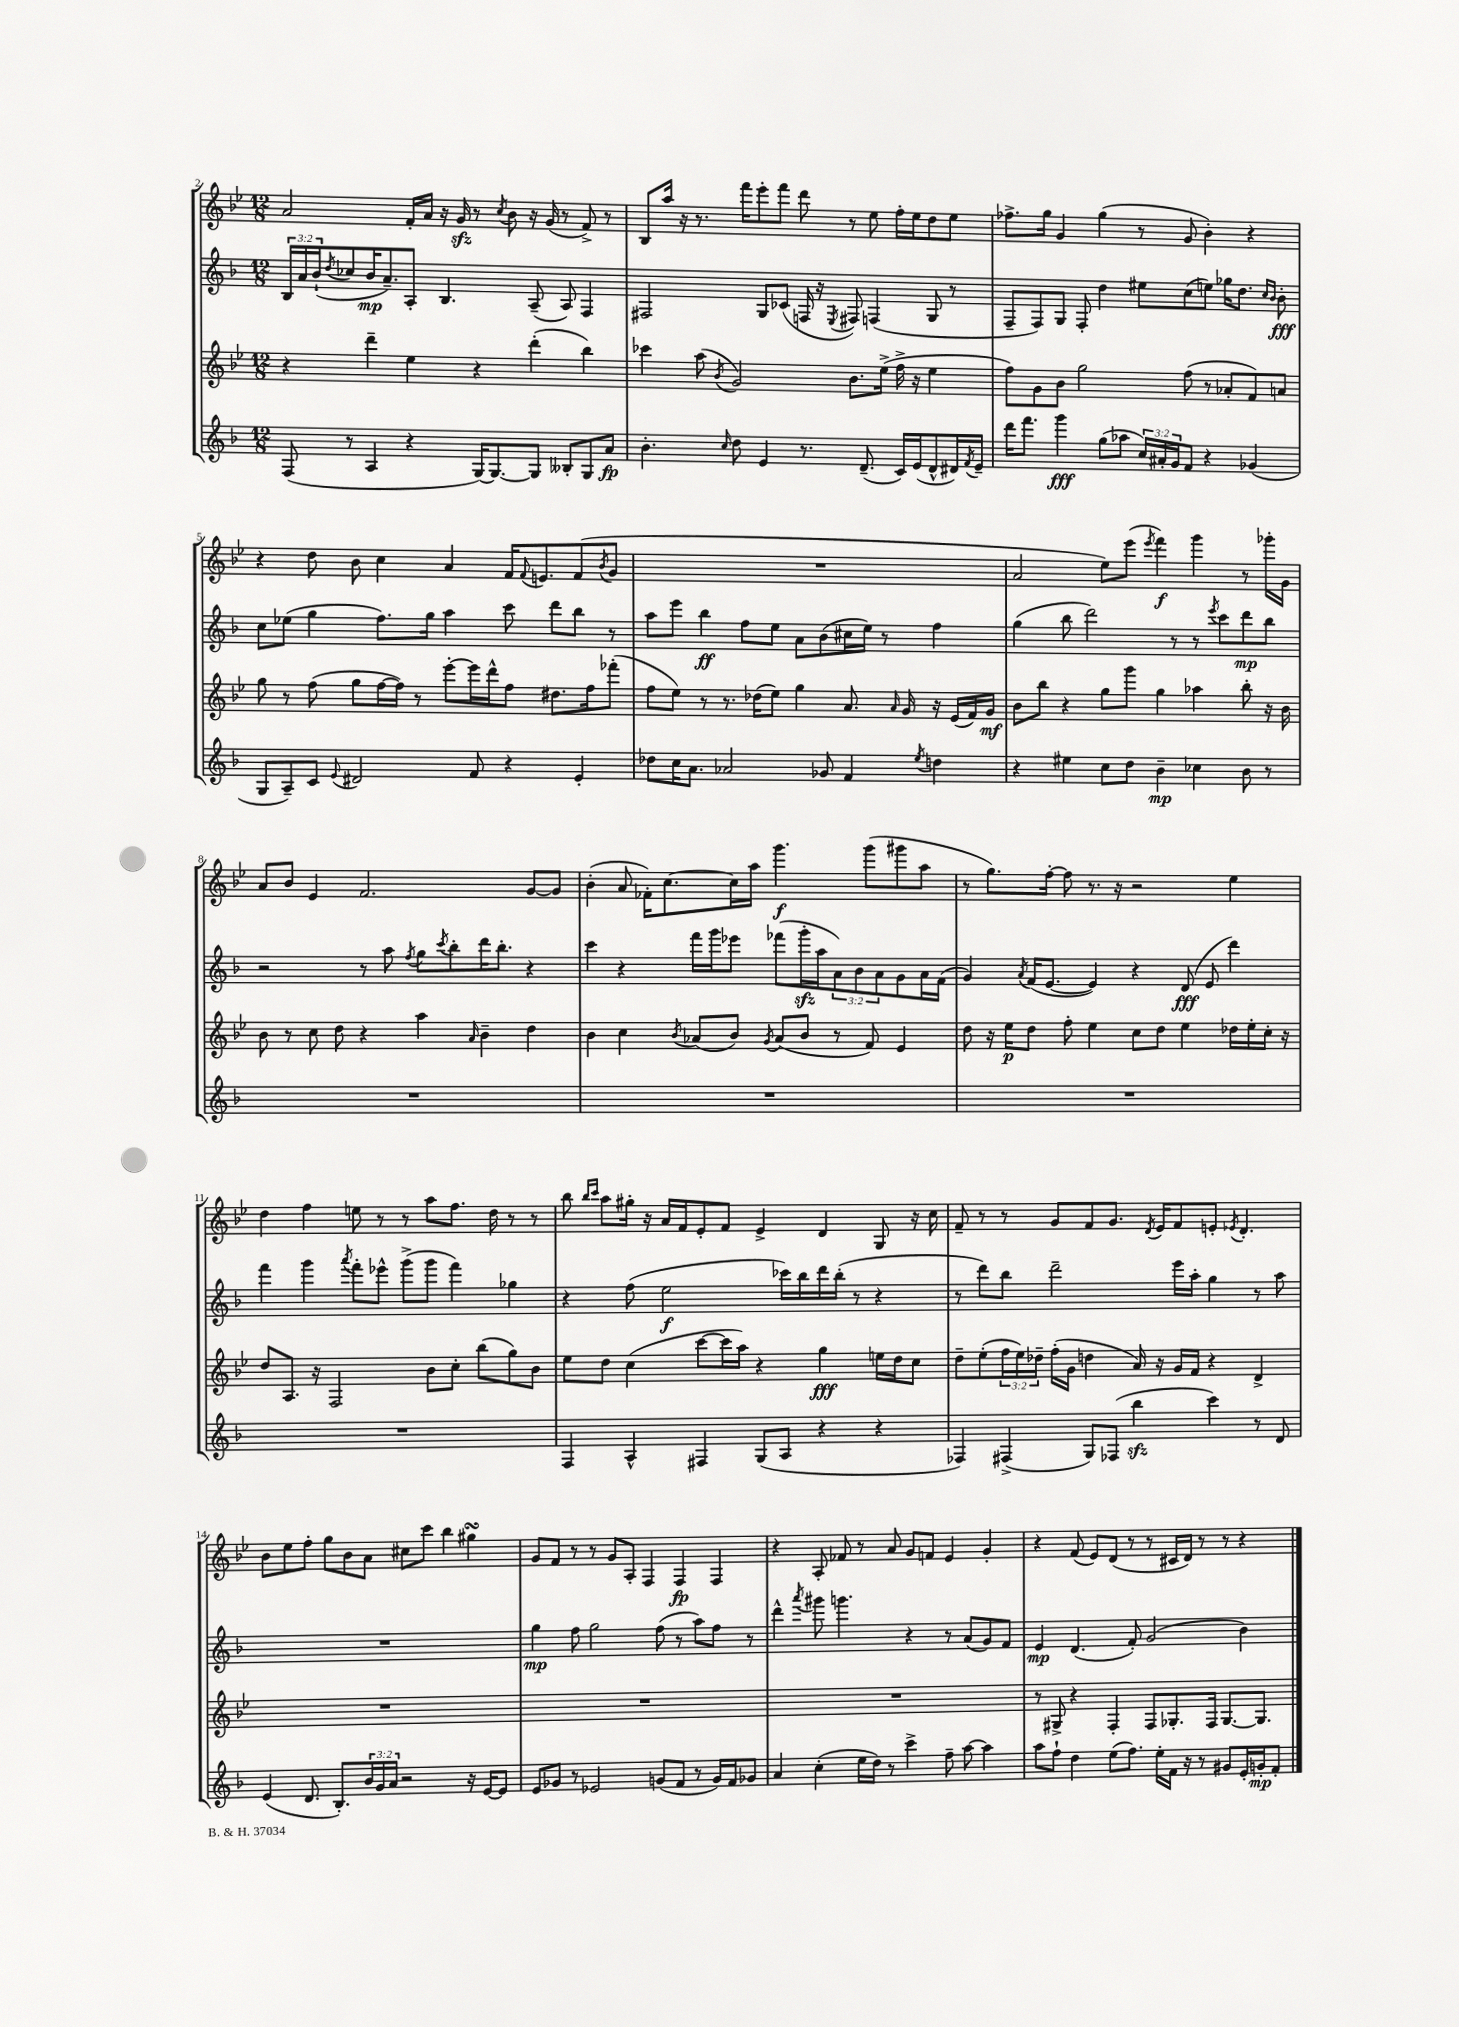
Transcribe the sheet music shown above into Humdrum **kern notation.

**kern	**dynam	**kern	**dynam	**kern	**dynam	**kern	**dynam
*part4	*part4	*part3	*part3	*part2	*part2	*part1	*part1
*staff4	*staff4	*staff3	*staff3	*staff2	*staff2	*staff1	*staff1
*clefG2	*	*clefG2	*	*clefG2	*	*clefG2	*
*k[b-]	*	*k[b-e-]	*	*k[b-]	*	*k[b-e-]	*
*M12/8	*	*M12/8	*	*M12/8	*	*M12/8	*
=2	=2	=2	=2	=2	=2	=2	=2
(8F/	.	4r	.	24B-/LL	.	2a/	.
.	.	.	.	24a/	.	.	.
.	.	.	.	(24b-`/J	.	.	.
.	.	.	.	8qdd/	.	.	.
8r	.	.	.	8cc-X/	.	.	.
4A/	.	4ddd~\	.	16b-/K	mp	.	.
.	.	.	.	8.a~/)	.	.	.
4r	.	4ee-\	.	8A'/J	.	16f'/LL	.
.	.	.	.	.	.	16a/JJ	.
.	.	.	.	4.B-/	.	16r	.
.	.	.	.	.	.	16gzz/	.
[16G/KL)	.	4r	.	.	.	8r	.
8.G/_	.	.	.	.	.	.	.
.	.	.	.	.	.	8qcc/	.
.	.	.	.	.	.	8b-\	.
8G/J]	.	(4ddd'\	.	(8A~/	.	16r	.
.	.	.	.	.	.	(16g/	.
8B--X'/L	.	.	.	8A/)	.	8r	.
8G/	.	4bb-\)	.	4F/	.	8f^/)	.
8a/J	fp	.	.	.	.	8r	.
=3	=3	=3	=3	=3	=3	=3	=3
4.b-'\	.	4ccc-X\	.	2F#X/	.	8B-/L	.
.	.	.	.	.	.	16aa/Jk	.
.	.	.	.	.	.	16r	.
.	.	(8aa\	.	.	.	8.r	.
16qqcc/	.	8qb-/	.	.	.	.	.
8dd\	.	2g/)	.	.	.	.	.
.	.	.	.	.	.	16fff\KL	.
4e/	.	.	.	8G/L	.	8eee-'\	.
.	.	.	.	(8c-X/J	.	8fff\J	.
8.r	.	.	.	16Fn/	.	8ddd\	.
.	.	.	.	16r	.	.	.
.	.	.	.	8qE/	.	.	.
.	.	8.b-\L	.	8F#X/)	.	8r	.
(8.d~/	.	.	.	.	.	.	.
.	.	.	.	(4Fn/	.	8ee-\	.
.	.	(16ee-^\Jk	.	.	.	.	.
16c/LL)	.	16ff^\	.	.	.	16ff'\LL	.
(16e/J	.	16r	.	.	.	16ee-\J	.
8d^^/	.	4ee-\	.	8G/	.	8dd\	.
16d#X/L)	.	.	.	8r	.	8ee-\J	.
8qf/	.	.	.	.	.	.	.
16e~/JJ	.	.	.	.	.	.	.
=4	=4	=4	=4	=4	=4	=4	=4
16ddd\KL	.	8ff\L)	.	8F~/L	.	8.ff-X^\L	.
8.fff\J	.	.	.	.	.	.	.
.	.	8g\	.	8F/)	.	.	.
.	.	.	.	.	.	16gg\Jk	.
4ggg\	fff	8b-\J	.	8G/J	.	4g/	.
.	.	2gg\	.	8F'/	.	.	.
(8gg\L	.	.	.	4dd\	.	(4gg\	.
8aa-X\J	.	.	.	.	.	.	.
24cc/LL)	.	.	.	8ee#X\L	.	8r	.
24a#X'/	.	.	.	.	.	.	.
24g/J	.	.	.	.	.	.	.
8f/J	.	(8ff\	.	(8cc\	.	8g/	.
4r	.	8r	.	8een\J)	.	4b-'\)	.
.	.	8a-X'/L	.	16gg-X\KL	.	.	.
.	.	.	.	8.dd\J	.	.	.
(4g-X/	.	8f/)	.	.	.	4r	.
.	.	.	.	16qqcc/LL	.	.	.
.	.	.	.	16qqb-/JJ	.	.	.
.	.	8an/J	.	8b-'\	fff	.	.
!!LO:LB:g=z
=5	=5	=5	=5	=5	=5	=5	=5
8G/L	.	8gg\	.	8cc\L	.	4r	.
8A~/)	.	8r	.	(8ee-X\J	.	.	.
8c/J	.	(8ff\	.	4gg\	.	8dd\	.
8qqe/	.	.	.	.	.	.	.
2d#X/	.	8gg\L	.	.	.	8b-\	.
.	.	[16ff\L	.	8.ff\L)	.	4cc\	.
.	.	16ff\JJ])	.	.	.	.	.
.	.	8r	.	.	.	.	.
.	.	.	.	16gg\Jk	.	.	.
.	.	[8eee-'\L	.	4aa\	.	4a/	.
8f/	.	16eee-\L]	.	.	.	.	.
.	.	16ddd^^\J	.	.	.	.	.
4r	.	8ff\J	.	8ccc\	.	16f/KL	.
.	.	.	.	.	.	8qqf/	.
.	.	.	.	.	.	8.en/	.
.	.	8.dd#X\L	.	8ddd\L	.	.	.
4e'/	.	.	.	8bb-\J	.	(8f/	.
.	.	16ff\k	.	.	.	.	.
.	.	.	.	.	.	8qb-/	.
.	.	(8fff-X'\J	.	8r	.	8g/J	.
=6	=6	=6	=6	=6	=6	=6	=6
8dd-X\L	.	8ff\L	.	8aa\L	.	1.r	.
16cc\K	.	8ee-\J)	.	8eee\J	.	.	.
8.a\J	.	.	.	.	.	.	.
.	.	8r	.	4bb-\	ff	.	.
2a-X/	.	8.r	.	.	.	.	.
.	.	.	.	8ff\L	.	.	.
.	.	(16dd-X\KL	.	.	.	.	.
.	.	8ee-\J)	.	8ee\J	.	.	.
.	.	4gg\	.	8a\L	.	.	.
8g-X/	.	.	.	(8b-\	.	.	.
4f/	.	8.a/	.	16cc#X\L	.	.	.
.	.	.	.	16ee\JJ)	.	.	.
.	.	.	.	8r	.	.	.
.	.	16qqa/	.	.	.	.	.
.	.	16g/	.	.	.	.	.
8qee/	.	.	.	.	.	.	.
4ddn\	.	16r	.	4ff\	.	.	.
.	.	(16e-/LL	.	.	.	.	.
.	.	16f/)	.	.	.	.	.
.	.	16g/JJ	mf	.	.	.	.
=7	=7	=7	=7	=7	=7	=7	=7
4r	.	8b-\L	.	(4gg\	.	2a/	.
.	.	8bb-\J	.	.	.	.	.
4ee#X\	.	4r	.	8bb-\	.	.	.
.	.	.	.	2ddd\)	.	.	.
8cc\L	.	8gg\L	.	.	.	8ee-\L)	.
8dd\J	.	8ggg\J	.	.	.	(8eee-\J	.
.	.	.	.	.	.	8qeee-/	.
4b-~\	mp	4gg\	.	.	.	4fff\)	f
.	.	.	.	8r	.	.	.
4cc-X\	.	4aa-X\	.	8r	.	4ggg\	.
.	.	.	.	8qeee/	.	.	.
.	.	.	.	8ccc\L	.	.	.
8b-\	.	8bb-'\	.	8ddd\	mp	8r	.
8r	.	16r	.	8bb-\J	.	16ggg-X'\LL	.
.	.	16b-\	.	.	.	16g\JJ	.
!!LO:LB:g=z
=8	=8	=8	=8	=8	=8	=8	=8
1.r	.	8b-\	.	2r	.	8a/L	.
.	.	8r	.	.	.	8b-/J	.
.	.	8cc\	.	.	.	4e-/	.
.	.	8dd\	.	.	.	.	.
.	.	4r	.	8r	.	2.f/	.
.	.	.	.	8aa\	.	.	.
.	.	.	.	8qff/	.	.	.
.	.	4aa\	.	8gg\L	.	.	.
.	.	.	.	8qccc/	.	.	.
.	.	.	.	8bb-'\	.	.	.
.	.	16qqa/	.	.	.	.	.
.	.	4b-~\	.	16ddd\K	.	.	.
.	.	.	.	8.bb-'\J	.	.	.
.	.	4dd\	.	4r	.	[8g/L	.
.	.	.	.	.	.	8g/J]	.
=9	=9	=9	=9	=9	=9	=9	=9
1.r	.	4b-\	.	4ccc\	.	(4b-'\	.
.	.	4cc\	.	4r	.	8a/	.
.	.	.	.	.	.	16f-X'\KL)	.
.	.	.	.	.	.	[8.cc\	.
.	.	8qb-/	.	.	.	.	.
.	.	(8a-X/L	.	16fff\LL	.	.	.
.	.	.	.	16ggg\J	.	.	.
.	.	8b-/J)	.	8eee-X\J	.	16cc\L]	.
.	.	.	.	.	.	16aa\JJ	.
.	.	8qg/	.	.	.	.	.
.	.	(8a-/L	.	(8fff-X\L	.	4.ggg\	f
.	.	8b-/J	.	16gggzz'\L	.	.	.
.	.	.	.	16aa\J	.	.	.
.	.	8r	.	12a\)	.	.	.
.	.	.	.	12b-\	.	.	.
.	.	8f/)	.	.	.	(8ggg\L	.
.	.	.	.	12a\	.	.	.
.	.	4e-/	.	8g\	.	8ggg#X\	.
.	.	.	.	16a\L	.	8aa\J	.
.	.	.	.	(16f\JJ	.	.	.
=10	=10	=10	=10	=10	=10	=10	=10
1.r	.	8dd\	.	4g/)	.	8r	.
.	.	16r	.	.	.	8.gg\L)	.
.	.	16ee-\KL	p	.	.	.	.
.	.	.	.	8qa/	.	.	.
.	.	8dd\J	.	(16f/KL	.	.	.
.	.	.	.	[8.e/J	.	[16ff'\Jk	.
.	.	8ff'\	.	.	.	8ff\]	.
.	.	4ee-\	.	4e/])	.	8.r	.
.	.	.	.	.	.	16r	.
.	.	8cc\L	.	4r	.	2r	.
.	.	8dd\J	.	.	.	.	.
.	.	4ee-\	.	(8d/	fff	.	.
.	.	.	.	8e/	.	.	.
.	.	16dd-X\LL	.	4ddd\)	.	4ee-\	.
.	.	16ee-'\	.	.	.	.	.
.	.	16cc'\JJ	.	.	.	.	.
.	.	16r	.	.	.	.	.
!!LO:LB:g=z
=11	=11	=11	=11	=11	=11	=11	=11
1.r	.	8dd/L	.	4fff\	.	4dd\	.
.	.	8.A/J	.	.	.	.	.
.	.	.	.	4ggg\	.	4ff\	.
.	.	16r	.	.	.	.	.
.	.	2F/	.	.	.	.	.
.	.	.	.	8qaaa/	.	.	.
.	.	.	.	8fff'\L	.	8een\	.
.	.	.	.	8eee-X^^\J	.	8r	.
.	.	.	.	(8ggg^\L	.	8r	.
.	.	8b-\L	.	8ggg\J	.	8aa\L	.
.	.	8cc'\J	.	4fff\)	.	8.ff\J	.
.	.	(8bb-\L	.	.	.	.	.
.	.	.	.	.	.	16dd\	.
.	.	8gg\)	.	4gg-X\	.	8r	.
.	.	8b-\J	.	.	.	8r	.
=12	=12	=12	=12	=12	=12	=12	=12
4F/	.	8ee-\L	.	4r	.	8bb-\	.
.	.	.	.	.	.	16qqbb-/LL	.
.	.	.	.	.	.	16qqccc/JJ	.
.	.	8dd\J	.	.	.	8aa\L	.
4A^^/	.	(4cc\	.	(8ff\	.	16gg#X'\Jk	.
.	.	.	.	.	.	16r	.
.	.	.	.	2ee\	f	16a/LL	.
.	.	.	.	.	.	16f/J	.
4F#X/	.	[8ccc\L	.	.	.	8e-'/	.
.	.	16ccc\L]	.	.	.	8f/J	.
.	.	16aa\JJ)	.	.	.	.	.
(8G/L	.	4r	.	.	.	4e-^/	.
8A/J	.	.	.	16ccc-X\LL)	.	.	.
.	.	.	.	16bb-\	.	.	.
4r	.	4gg\	fff	16ddd\	.	4d/	.
.	.	.	.	(16bb-'\JJ	.	.	.
.	.	.	.	8r	.	.	.
4r	.	16een\LL	.	4r	.	8G/	.
.	.	16dd\J	.	.	.	.	.
.	.	8cc\J	.	.	.	16r	.
.	.	.	.	.	.	16cc\	.
=13	=13	=13	=13	=13	=13	=13	=13
4F-X/)	.	8dd~\L	.	8r	.	8f~/	.
.	.	(8ee-'\	.	8ddd\L)	.	8r	.
(4F#X^/	.	24ff\L	.	8bb-\J	.	8r	.
.	.	24ee-\)	.	.	.	.	.
.	.	24dd-X~\JJ	.	.	.	.	.
.	.	(16ff'\LL	.	2ddd~\	.	8g/L	.
.	.	16g\JJ	.	.	.	.	.
8G/L)	.	4ddn\	.	.	.	8f/	.
(8F-X/J	.	.	.	.	.	8.g/J	.
4bb-zz\	.	16a/)	.	.	.	.	.
.	.	.	.	.	.	8qd/	.
.	.	16r	.	.	.	16e-/KL	.
.	.	16g/LL	.	16eee\LL	.	8f/	.
.	.	16f/JJ	.	16aa'\JJ	.	.	.
4ccc\)	.	4r	.	4gg\	.	8en'/J	.
.	.	.	.	.	.	8qe-X/	.
.	.	.	.	.	.	4.d'/	.
8r	.	4d^/	.	8r	.	.	.
8d/	.	.	.	8aa\	.	.	.
!!LO:LB:g=z
=14	=14	=14	=14	=14	=14	=14	=14
(4e/	.	1.r	.	1.r	.	8b-\L	.
.	.	.	.	.	.	8ee-\	.
8.d/	.	.	.	.	.	8ff'\J	.
.	.	.	.	.	.	8gg\L	.
8.B-'/L)	.	.	.	.	.	.	.
.	.	.	.	.	.	8b-\	.
24b-/L	.	.	.	.	.	8a\J	.
24g/	.	.	.	.	.	.	.
24a/JJ	.	.	.	.	.	.	.
2r	.	.	.	.	.	8cc#X\L	.
.	.	.	.	.	.	8ccc\J	.
.	.	.	.	.	.	4bb-\	.
16r	.	.	.	.	.	4gg#XsSsS\	.
[16e/KL	.	.	.	.	.	.	.
8e/J]	.	.	.	.	.	.	.
=15	=15	=15	=15	=15	=15	=15	=15
8e/L	.	1.r	.	4gg\	mp	8g/L	.
8g-X/J	.	.	.	.	.	8f/J	.
8r	.	.	.	8ff\	.	8r	.
2e-X/	.	.	.	2gg\	.	8r	.
.	.	.	.	.	.	8g/L	.
.	.	.	.	.	.	8A'/J	.
.	.	.	.	.	.	4F/	.
(8gn/L	.	.	.	(8ff\	.	.	.
8f/J	.	.	.	8r	.	4F/	fp
8r	.	.	.	8aa\L)	.	.	.
16g/LL)	.	.	.	8ff\J	.	4F/	.
16f/J	.	.	.	.	.	.	.
8g-X/J	.	.	.	8r	.	.	.
=16	=16	=16	=16	=16	=16	=16	=16
4a/	.	1.r	.	4ddd^^\	.	4r	.
.	.	.	.	8qaaa/	.	.	.
(4cc'\	.	.	.	8ggg#X\	.	8A'/	.
.	.	.	.	4.gggn\	.	8f-X/	.
16ee\LL	.	.	.	.	.	8r	.
16dd\JJ)	.	.	.	.	.	.	.
8r	.	.	.	.	.	8a/	.
4ccc^\	.	.	.	4r	.	8g/L	.
.	.	.	.	.	.	8fn/J	.
8ff~\	.	.	.	8r	.	4e-/	.
[8aa\	.	.	.	(8a/L	.	.	.
4aa\]	.	.	.	8g/)	.	4g'/	.
.	.	.	.	8f/J	.	.	.
=17	=17	=17	=17	=17	=17	=17	=17
8aa\L	.	8r	.	4e/	mp	4r	.
8ff`\J	.	8G#X^/	.	.	.	.	.
4dd\	.	4r	.	(4.d/	.	(8f/	.
.	.	.	.	.	.	8e-/L)	.
(8ee\L	.	4F'/	.	.	.	(8d/J	.
8.ff\J)	.	.	.	8f'/)	.	8r	.
.	.	8F/L	.	(2g/	.	8r	.
16ee'\LL	.	.	.	.	.	.	.
16f\JJ	.	8.G-X'/	.	.	.	16c#X/LL	.
16r	.	.	.	.	.	16d/JJ)	.
8r	.	.	.	.	.	8r	.
.	.	16F/Jk	.	.	.	.	.
8g#X/L	.	[8.G-/L	.	.	.	8r	.
16e'/L	.	.	.	4b-\)	.	4r	.
16gn'/J	mp	8.G-/J]	.	.	.	.	.
8f'/J	.	.	.	.	.	.	.
==	==	==	==	==	==	==	==
*-	*-	*-	*-	*-	*-	*-	*-
